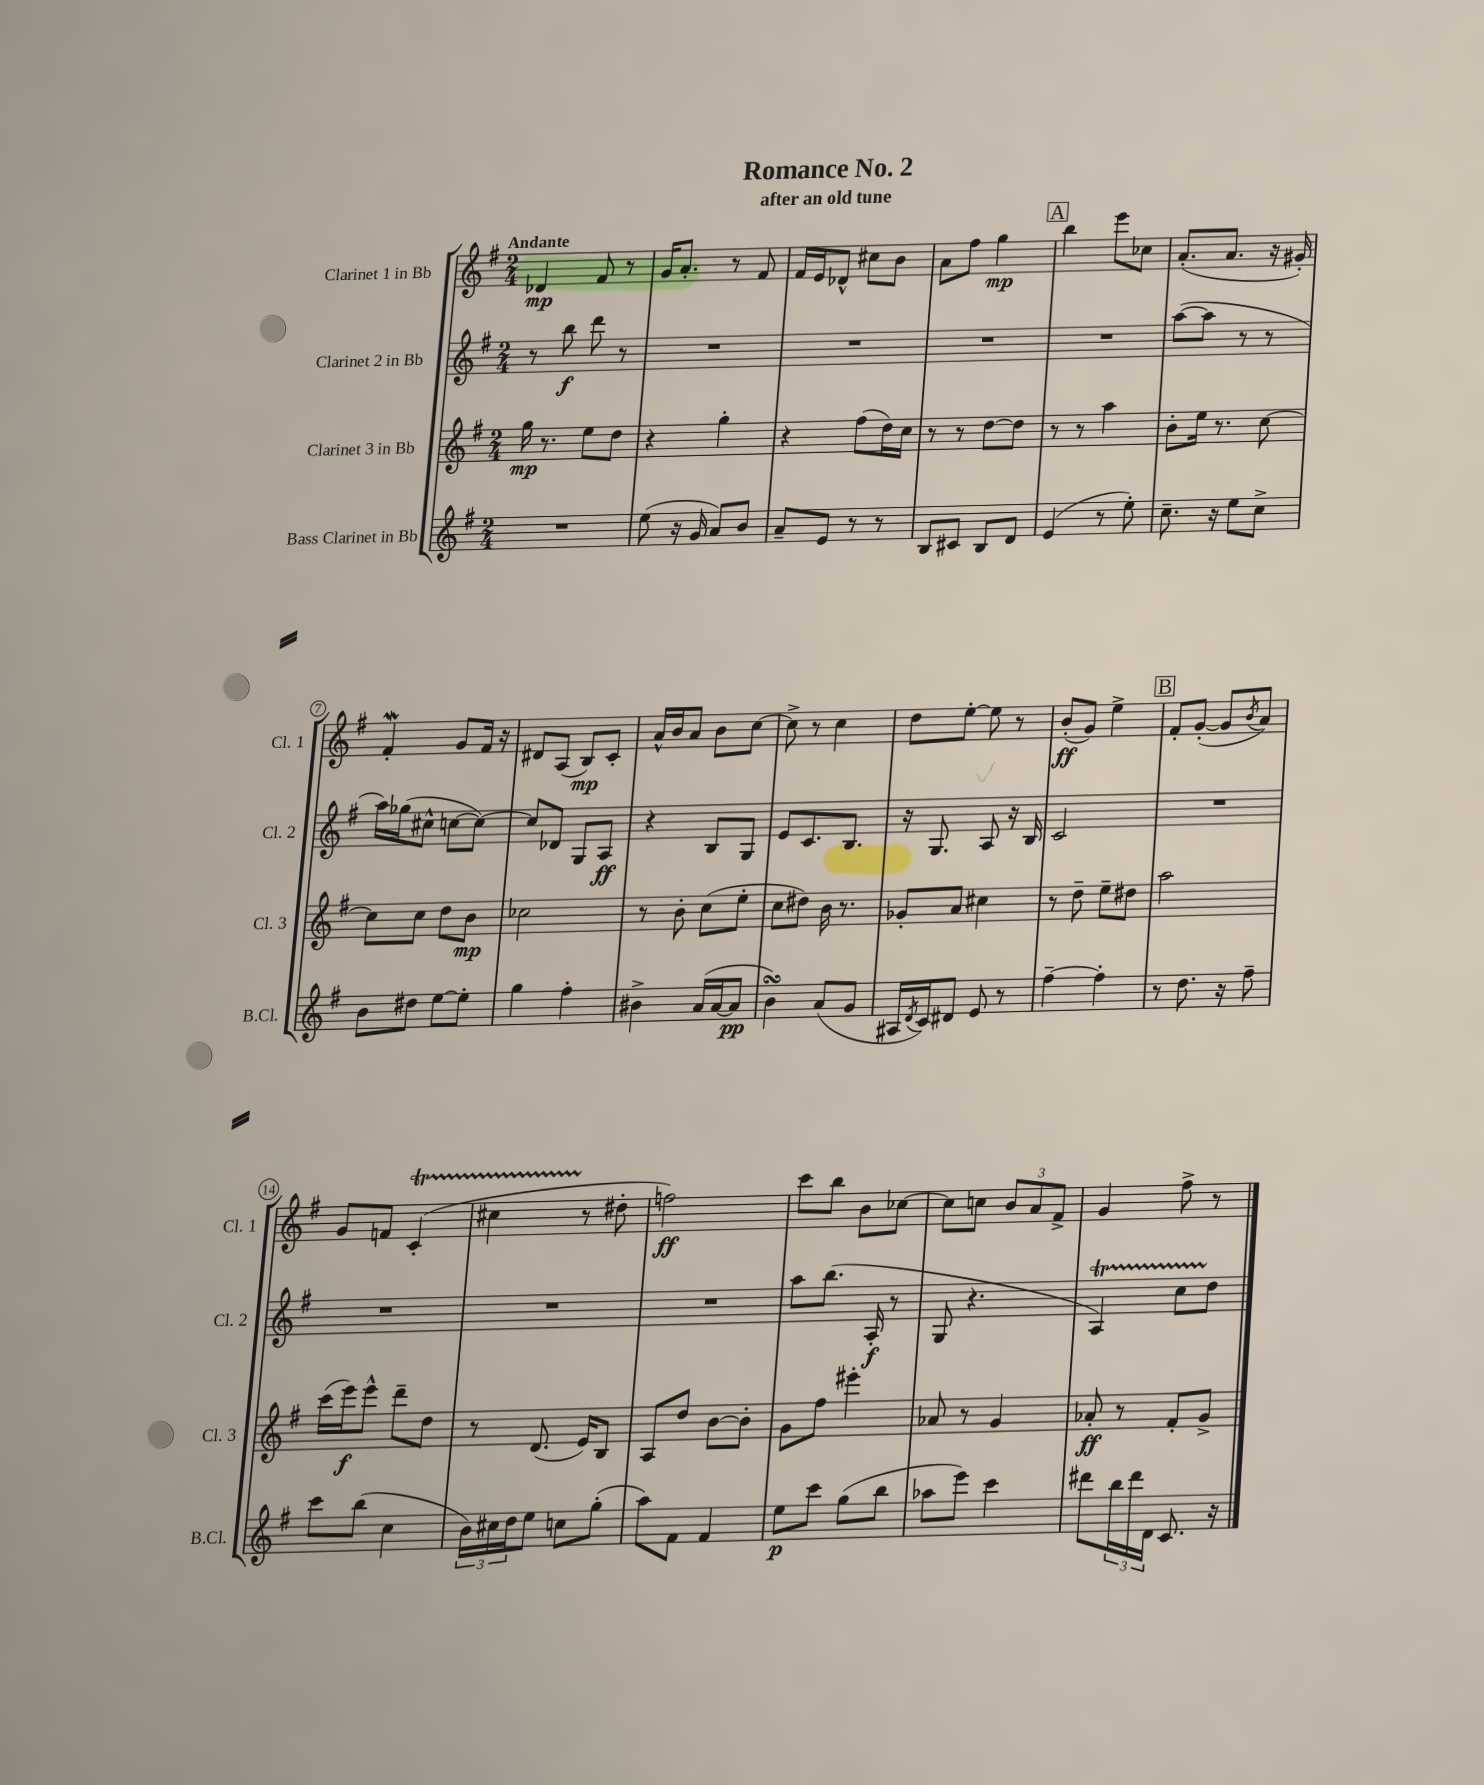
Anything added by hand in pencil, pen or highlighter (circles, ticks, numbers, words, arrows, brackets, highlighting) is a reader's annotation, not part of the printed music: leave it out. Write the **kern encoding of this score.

**kern	**kern	**kern	**kern
*staff4	*staff3	*staff2	*staff1
*clefG2	*clefG2	*clefG2	*clefG2
*k[f#]	*k[f#]	*k[f#]	*k[f#]
*M2/4	*M2/4	*M2/4	*M2/4
2r	16gg\	8r	4d-/
.	8.r	.	.
.	.	8bb\	.
.	8ee\L	8ddd\	8f#/
.	8dd\J	8r	8r
=	=	=	=
(8ee\	4r	2r	16g/LK
.	.	.	8.a'/J
16r	.	.	.
16g/	.	.	.
8a/L)	4gg'\	.	8r
8b/J	.	.	8f#/
=	=	=	=
8a~/L	4r	2r	16f#/LL
.	.	.	16e/J
8e/J	.	.	8d-^^/J
8r	(8ff#\L	.	8cc#\L
8r	16dd\L)	.	8b\J
.	16cc\JJ	.	.
=	=	=	=
8B/L	8r	2r	8a\L
8c#/J	8r	.	8ff#\J
8B/L	[8dd\L	.	4gg\
8d/J	8dd\]J	.	.
=	=	=	=
(4e/	8r	2r	4bb\
.	8r	.	.
8r	4aa\	.	8eee\L
8ee'\)	.	.	8cc-\J
=	=	=	=
8.cc~\	8b'\L	([8aa\L	(8.a'/L
.	16ee\Jk	8aa\]J	.
16r	8.r	.	8.a/J
8ee\L	.	8r	.
8cc^\J	[8cc\	8r	16r
.	.	.	16g#'/)
=	=	=	=
8b\L	8cc\]L	16aa\LL)	4f#'/
.	.	(16gg-\J	.
8dd#\J	8cc\J	8cc#^^\J	.
[8ee\L	8dd\L	[8cc\L	8g/L
8ee'\]J	8b\J	8cc\_J)	16f#/Jk
.	.	.	16r
=	=	=	=
4gg\	2cc-\	8cc/]L	8d#/L
.	.	8d-/J	(8A/J
4ff#'\	.	8G/L	8B/L)
.	.	8A/J	8c'/J
=	=	=	=
4b#^\	8r	4r	16a^^/LL
.	.	.	16b/J
.	8b'\	.	8a/J
(16a/LL	(8cc\L	8B/L	8b\L
[16a/J	.	.	.
8a/]J	8ee'\J	8G/J	[8cc\J
=	=	=	=
4b\)	8cc\L	8e/L	8cc^\]
.	8dd#\J)	8.c/	8r
(8a/L	16b\	.	4cc\
.	8.r	8.B/J	.
8g/J	.	.	.
=	=	=	=
16A#/LL	8g-'/L	16r	8dd\L
8qd/	.	.	.
16c/J)	.	8.G/	.
8d#/J	8a/J	.	[8ee'\J
8e/	4cc#\	8A/	8ee\]
8r	.	16r	8r
.	.	16B/	.
=	=	=	=
[4ff#~\	8r	2c/	(8b'/L
.	8dd~\	.	8g/J)
4ff#'\]	8ee~\L	.	4ee^\
.	8dd#\J	.	.
=	=	=	=
8r	2aa\	2r	8f#'/L
8.dd\	.	.	([8g'/J
.	.	.	8g/]L
16r	.	.	.
.	.	.	8qb/
8ff#~\	.	.	8a/J)
=	=	=	=
8ccc\L	(16ccc\LL	2r	8g/L
.	16eee\J)	.	.
(8bb\J	8eee^^\J	.	8f/J
4cc\	8ddd~\L	.	(4c'/
.	8dd\J	.	.
=	=	=	=
24b\LL)	8r	2r	4cc#\
24cc#\	.	.	.
24dd\J	.	.	.
8ee\J	(8.d/	.	.
8cc\L	.	.	8r
.	16e/LK)	.	.
(8gg'\J	8B/J	.	8dd#'\
=	=	=	=
8aa\L)	8A/L	2r	2ff\)
8f#\J	8dd/J	.	.
4f#/	[8b\L	.	.
.	8b'\]J	.	.
=	=	=	=
8ee\L	8g\L	8aa\L	8ccc\L
8ccc\J	8ff#\J	(8.bb\J	8bb\J
(8gg\L	4eee#'\	.	8b\L
.	.	16A'/	.
8bb\J	.	8r	[8cc-\J
=	=	=	=
8aa-\L	8a-/	8G/	8cc-\]L
8eee\J)	8r	4.r	8cc\J
4ccc\	4g/	.	12b/L
.	.	.	12a/
.	.	.	12f#^/J
=	=	=	=
8ddd#\L	8a-'/	4A/)	4g/
24bb\L	8r	.	.
24ddd#\	.	.	.
24d\JJ	.	.	.
8.c/	8f#'/L	8cc\L	8ff#^\
.	8g^/J	8dd\J	8r
16r	.	.	.
==	==	==	==
*-	*-	*-	*-
